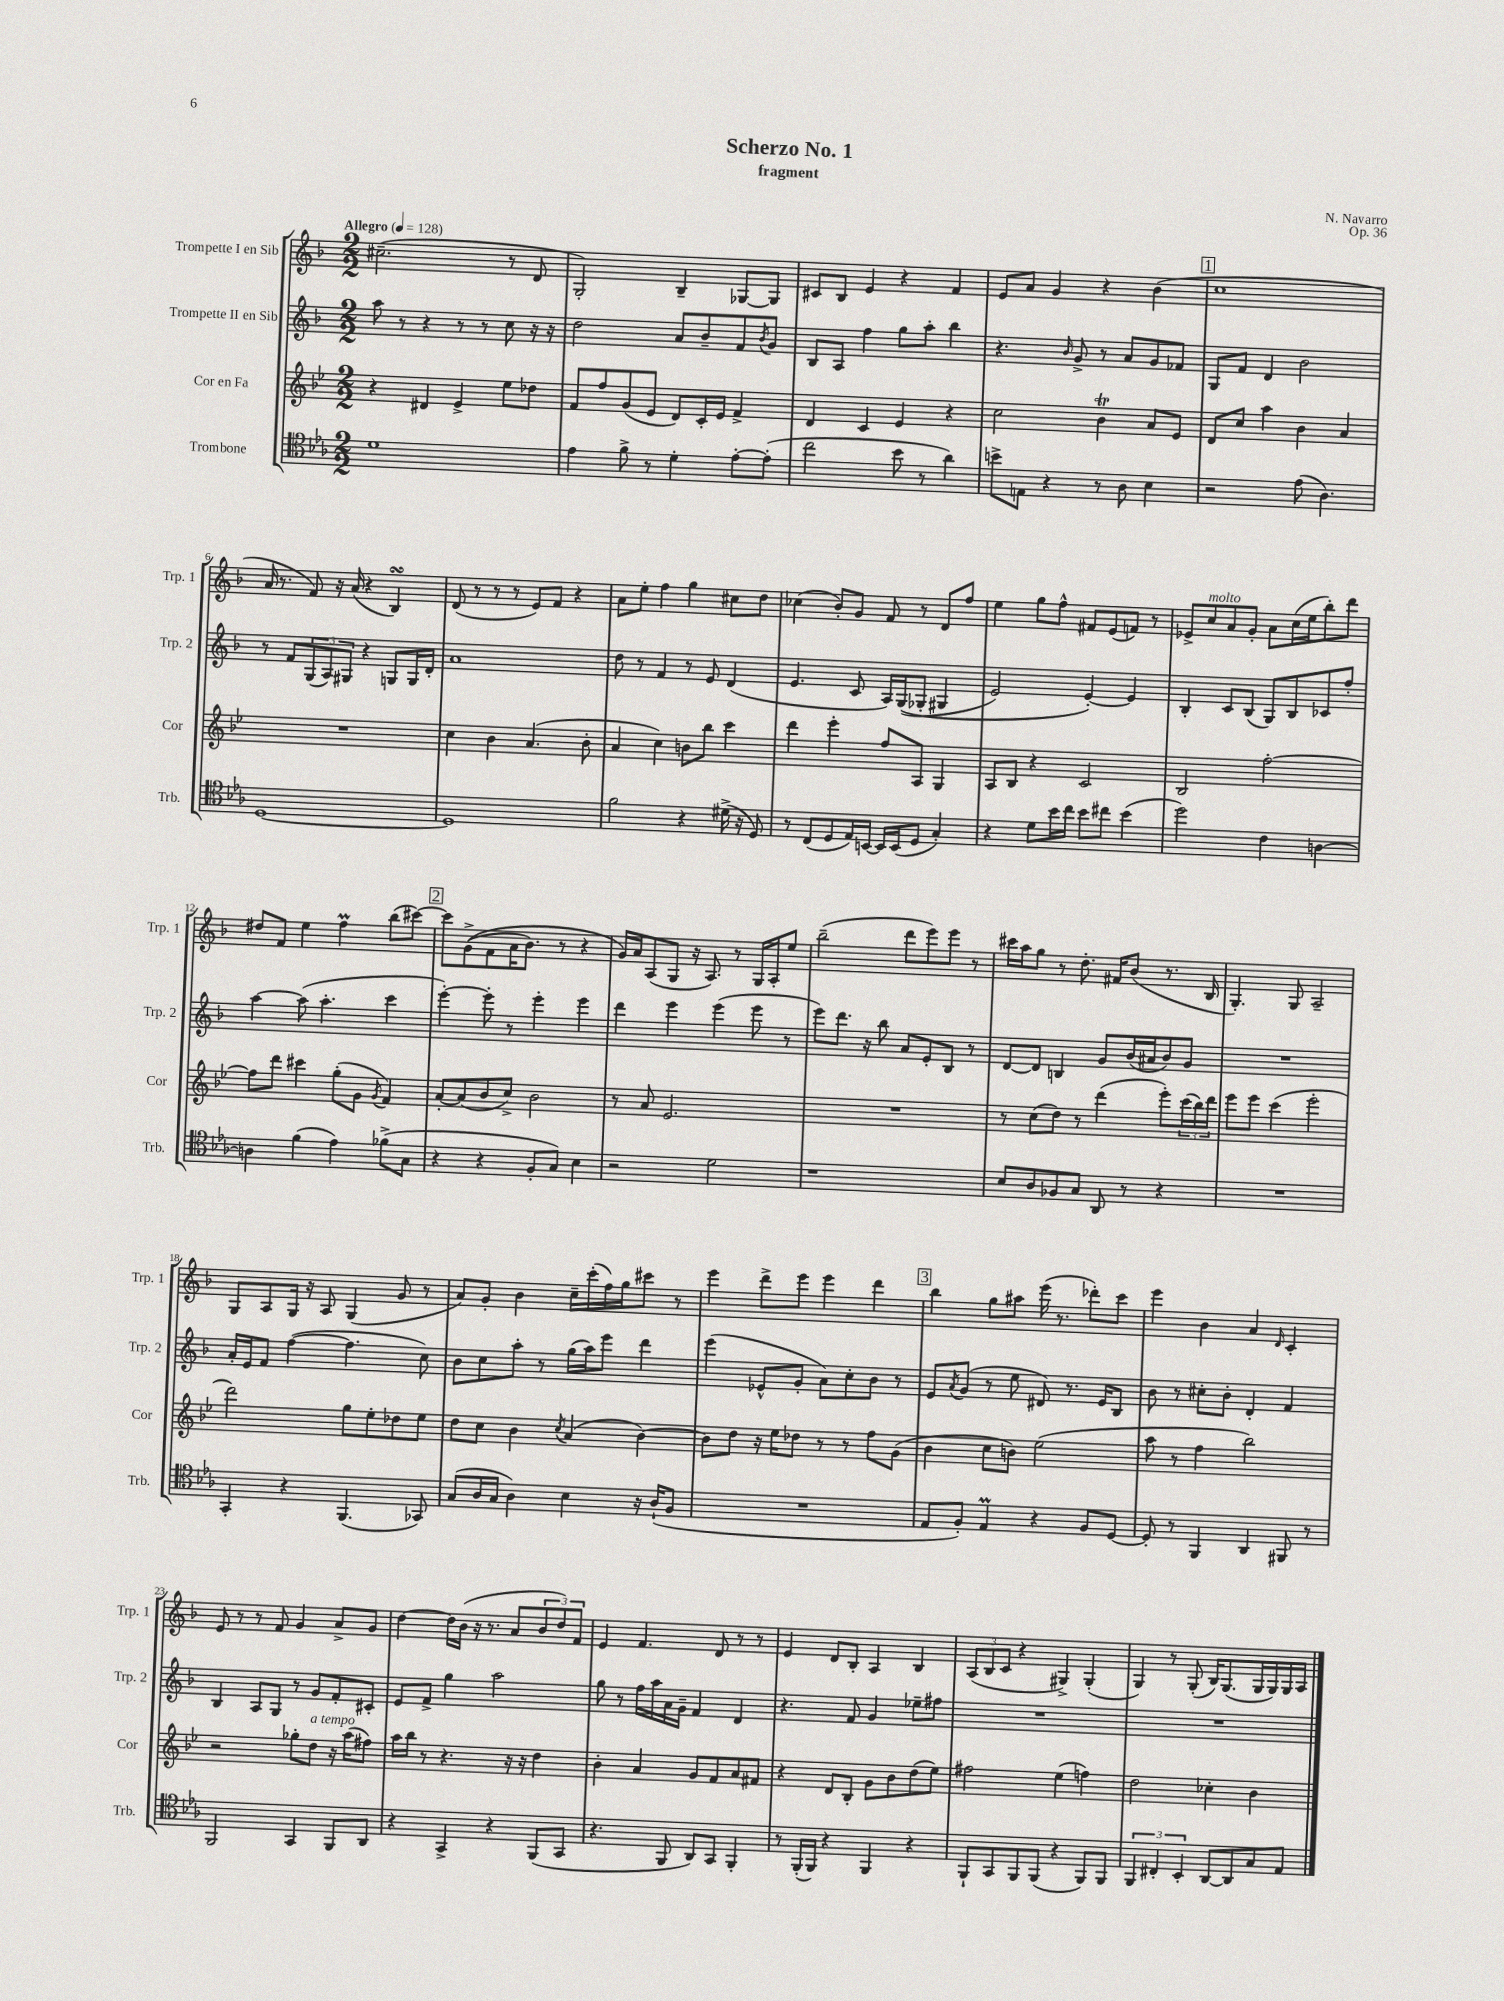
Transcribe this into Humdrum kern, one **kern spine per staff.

**kern	**kern	**kern	**kern
*staff4	*staff3	*staff2	*staff1
*clefC4	*clefG2	*clefG2	*clefG2
*k[b-e-a-]	*k[b-e-]	*k[b-]	*k[b-]
*M2/2	*M2/2	*M2/2	*M2/2
*MM128	*MM128	*MM128	*MM128
1d	4r	8aa	(2.cc#~
.	.	8r	.
.	4d#	4r	.
.	4e-^	8r	.
.	.	8r	.
.	8ee-	8cc	8r
.	8dd-	16r	8d
.	.	16r	.
=	=	=	=
4e-	8f	2dd	2G')
.	8ff	.	.
8f^	(8g	.	.
8r	8e-	.	.
4d'	8d)	8a	4B-~
.	16c'	8b-~	.
.	16e-	.	.
[8e-'	4f^	8f	[8G-
.	.	8qb-	.
(8e-']	.	8g	8G-]
=	=	=	=
2cc	4d	8B-	8c#
.	.	8A	8B-
.	4c	4ff	4e
8b-	4e-	8gg	4r
8r	.	8aa'	.
4a-)	4r	4bb-	4f
=	=	=	=
8b^	2cc	4.r	8e
8E	.	.	8a
4r	.	.	4g
.	.	16qqb-	.
.	.	8g^	.
8r	4b-	8r	4r
8A-	.	8a	.
4B-	8a	8g	(4b-
.	8e-	8f-	.
=	=	=	=
2r	8d	8G	1cc
.	8cc	8f	.
.	4aa	4d	.
(8e-	4b-	2b-	.
4.A-)	.	.	.
.	4a	.	.
=	=	=	=
[1D	1r	8r	16a
.	.	.	8.r
.	.	8f	.
.	.	(12G	8f)
.	.	12A)	.
.	.	.	16r
.	.	12G#	.
.	.	.	(16a
.	.	4r	4r
.	.	8G	4B-)
.	.	16G	.
.	.	16d'	.
=	=	=	=
1D]	4cc	1a	(8d
.	.	.	8r
.	4b-	.	8r
.	.	.	8r
.	(4.a	.	8e)
.	.	.	8f
.	.	.	4r
.	8b-'	.	.
=	=	=	=
2f	4a	8dd	8a
.	.	8r	8ee'
.	4cc)	4f	4ff
4r	8b	8r	4gg
.	8bb-	8e	.
(16d#^	4ccc	(4d	8cc#
16r	.	.	.
8D)	.	.	8dd
=	=	=	=
8r	4ddd	4.e	(4cc-
(8C	.	.	.
8D	4eee-'	.	8b-')
16E-)	.	8c	8g
[16BB	.	.	.
16BB]	8ff	16A)	8f
(16BB	.	&((16G	.
8D	8A	8G-'	8r
4G')	4G	4G#	8d
.	.	.	8ff
=	=	=	=
4r	8A	2e)	4ee
.	8B-	.	.
8d	4r	.	8gg
16b-	.	.	8ff^^
16cc	.	.	.
8b-	2c	[4e'&)	8f#
8cc#	.	.	(8e
(4b-	.	4e]	8f)
.	.	.	8r
=	=	=	=
2dd)	2B-	4B-'	8e-^
.	.	.	8cc
.	.	8c	8a
.	.	(8B-	8g'
4c	[2ff'	8G)	8a
.	.	8B-	(16cc
.	.	.	16ee
[4A	.	8c-	8bb-')
.	.	8ff'	8ddd
=	=	=	=
4A]	8ff]	[4aa	8dd#
.	8ddd	.	8f
(4f	4ccc#	(8aa]	4ee
.	.	4.aa'	.
4e-)	(8gg'	.	4ff
.	8g	.	.
.	8qg	.	.
(8f-^	4f)	4ccc	(8bb-
8G	.	.	[8ccc#)
=	=	=	=
4r	[8a'	[4eee')	8ccc#]
.	(8a]	.	&((8g^
4r	8b-	8eee']	8f
.	8cc^)	8r	16a
.	.	.	8.b-)
8F'	2b-	4eee'	.
8G)	.	.	8r
4B-	.	4eee	4r
=	=	=	=
2r	8r	4ddd	16g&)
.	.	.	16a
.	8a	.	(8A
.	2.e-	4eee	8G
.	.	.	16r
.	.	.	8.A)
2d	.	(4eee	.
.	.	.	8r
.	.	8eee	16G
.	.	.	16A'
.	.	8r	8ee
=	=	=	=
1r	1r	8eee)	(2bb-~
.	.	8.ddd	.
.	.	16r	.
.	.	8bb-	.
.	.	8a	8ddd
.	.	8e'	8eee)
.	.	8B-	8eee
.	.	8r	8r
=	=	=	=
8B-	8r	[8d	16ccc#
.	.	.	16aa
8A-	(8cc	8d]	8gg
8F-	8dd)	4B	8r
8G	8r	.	8.dd'
8AA-	(4ddd	8g	.
.	.	.	16f#
8r	.	(16b-	(8b-
.	.	16a#	.
4r	8eee-')	8b-)	8.r
.	(24ccc	8g	.
.	24bb-)	.	.
.	.	.	16B-
.	24ddd	.	.
=	=	=	=
1r	8eee-	1r	4.G')
.	8eee-	.	.
.	(4ccc	.	.
.	.	.	8G
.	2eee-'	.	2A~
=	=	=	=
4GG'	2ddd)	16a'	8G
.	.	16e	.
.	.	8f	8A
4r	.	([4ff	16G
.	.	.	16r
.	.	.	8A
(4.FF	8gg	4.ff]	(4G
.	8ee-'	.	.
.	8dd-	.	8g
8GG-)	8ee-	8cc)	8r
=	=	=	=
(8G	8dd	8b-	8a)
16A-	8cc	8cc	8g'
16G	.	.	.
4A-)	4b-	8aa'	4b-
.	.	8r	.
.	8qcc	.	.
4B-	(4a	(16gg	16cc~
.	.	16aa)	(16ccc'
.	.	8eee	16ff)
.	.	.	16gg
16r	[4b-)	4ddd	8ccc#
(16A-`	.	.	.
8F	.	.	8r
=	=	=	=
1r	8b-]	(4eee	4eee
.	8dd	.	.
.	16r	8e-^^	8ddd^
.	16ee-	.	.
.	8dd-	8g'	8eee
.	8r	8a)	4eee
.	8r	8cc'	.
.	8ff	8b-	4ddd
.	(8g	8r	.
=	=	=	=
8E-	4b-	8e	4bb-
.	.	8qa	.
8F')	.	(8g	.
4E-	8cc	8r	8gg
.	8b)	8ee	8aa#
4r	(2ee-	8d#)	(16eee
.	.	.	8.r
.	.	8.r	.
8F	.	.	8ddd-')
.	.	16e	.
[8D	.	8B-	8ccc
=	=	=	=
8D']	8aa	8b-	4eee
8r	8r	8r	.
4FF	4ff	8cc#'	4b-
.	.	8b-'	.
4AA-	2bb-)	4d'	4a
.	.	.	16qqd
8FF#	.	4f	4c'
8r	.	.	.
=	=	=	=
2FF	2r	4B-	8e
.	.	.	8r
.	.	8A	8r
.	.	8G	8f
4GG	8gg-'	8r	4g
.	8dd	8g	.
8FF	16r	8f'	8a^
.	(16aa	.	.
8AA-	8ff#)	8c#'	8g
=	=	=	=
4r	16aa	8e	[4dd
.	16bb-	.	.
.	8r	8f^	.
4GG^	4.r	4gg	16dd]
.	.	.	(16b-
.	.	.	16r
.	.	.	8.r
4r	.	2aa	.
.	16r	.	8a
.	16r	.	.
(8FF	4dd	.	12b-
.	.	.	12dd)
8GG	.	.	.
.	.	.	12f
=	=	=	=
4.r	4b-'	8gg	4e
.	.	8r	.
.	4a	16ff	4.f
.	.	16aa	.
8FF	.	16a	.
.	.	16g~	.
8AA-)	8g	4f	.
8GG	8f	.	8d
4FF'	8a	4d	8r
.	8f#	.	8r
=	=	=	=
8r	4r	4.r	4e
(16FF'	.	.	.
16FF)	.	.	.
4r	8d	.	8d
.	8B-'	8f	8B-'
4FF	8g	4g	4A
.	8b-	.	.
4r	(8dd	8ee-~	4B-
.	8ee-)	8ff#	.
=	=	=	=
8FF`	2ff#	1r	(12A
.	.	.	12B-
8GG	.	.	.
.	.	.	12c
8FF	.	.	4r
(8FF	.	.	.
4r	(4ee-	.	4G#^)
8FF)	4ff)	.	(4G#'
8FF	.	.	.
=	=	=	=
6FF	2dd	1r	4G)
6C#'	.	.	.
.	.	.	8r
6BB-'	.	.	.
.	.	.	(8G'
[8AA-	4cc-'	.	16B-)
.	.	.	(8.G
8AA-]	.	.	.
8G	4b-	.	16G
.	.	.	16G)
8E-	.	.	16G
.	.	.	16A
==	==	==	==
*-	*-	*-	*-
